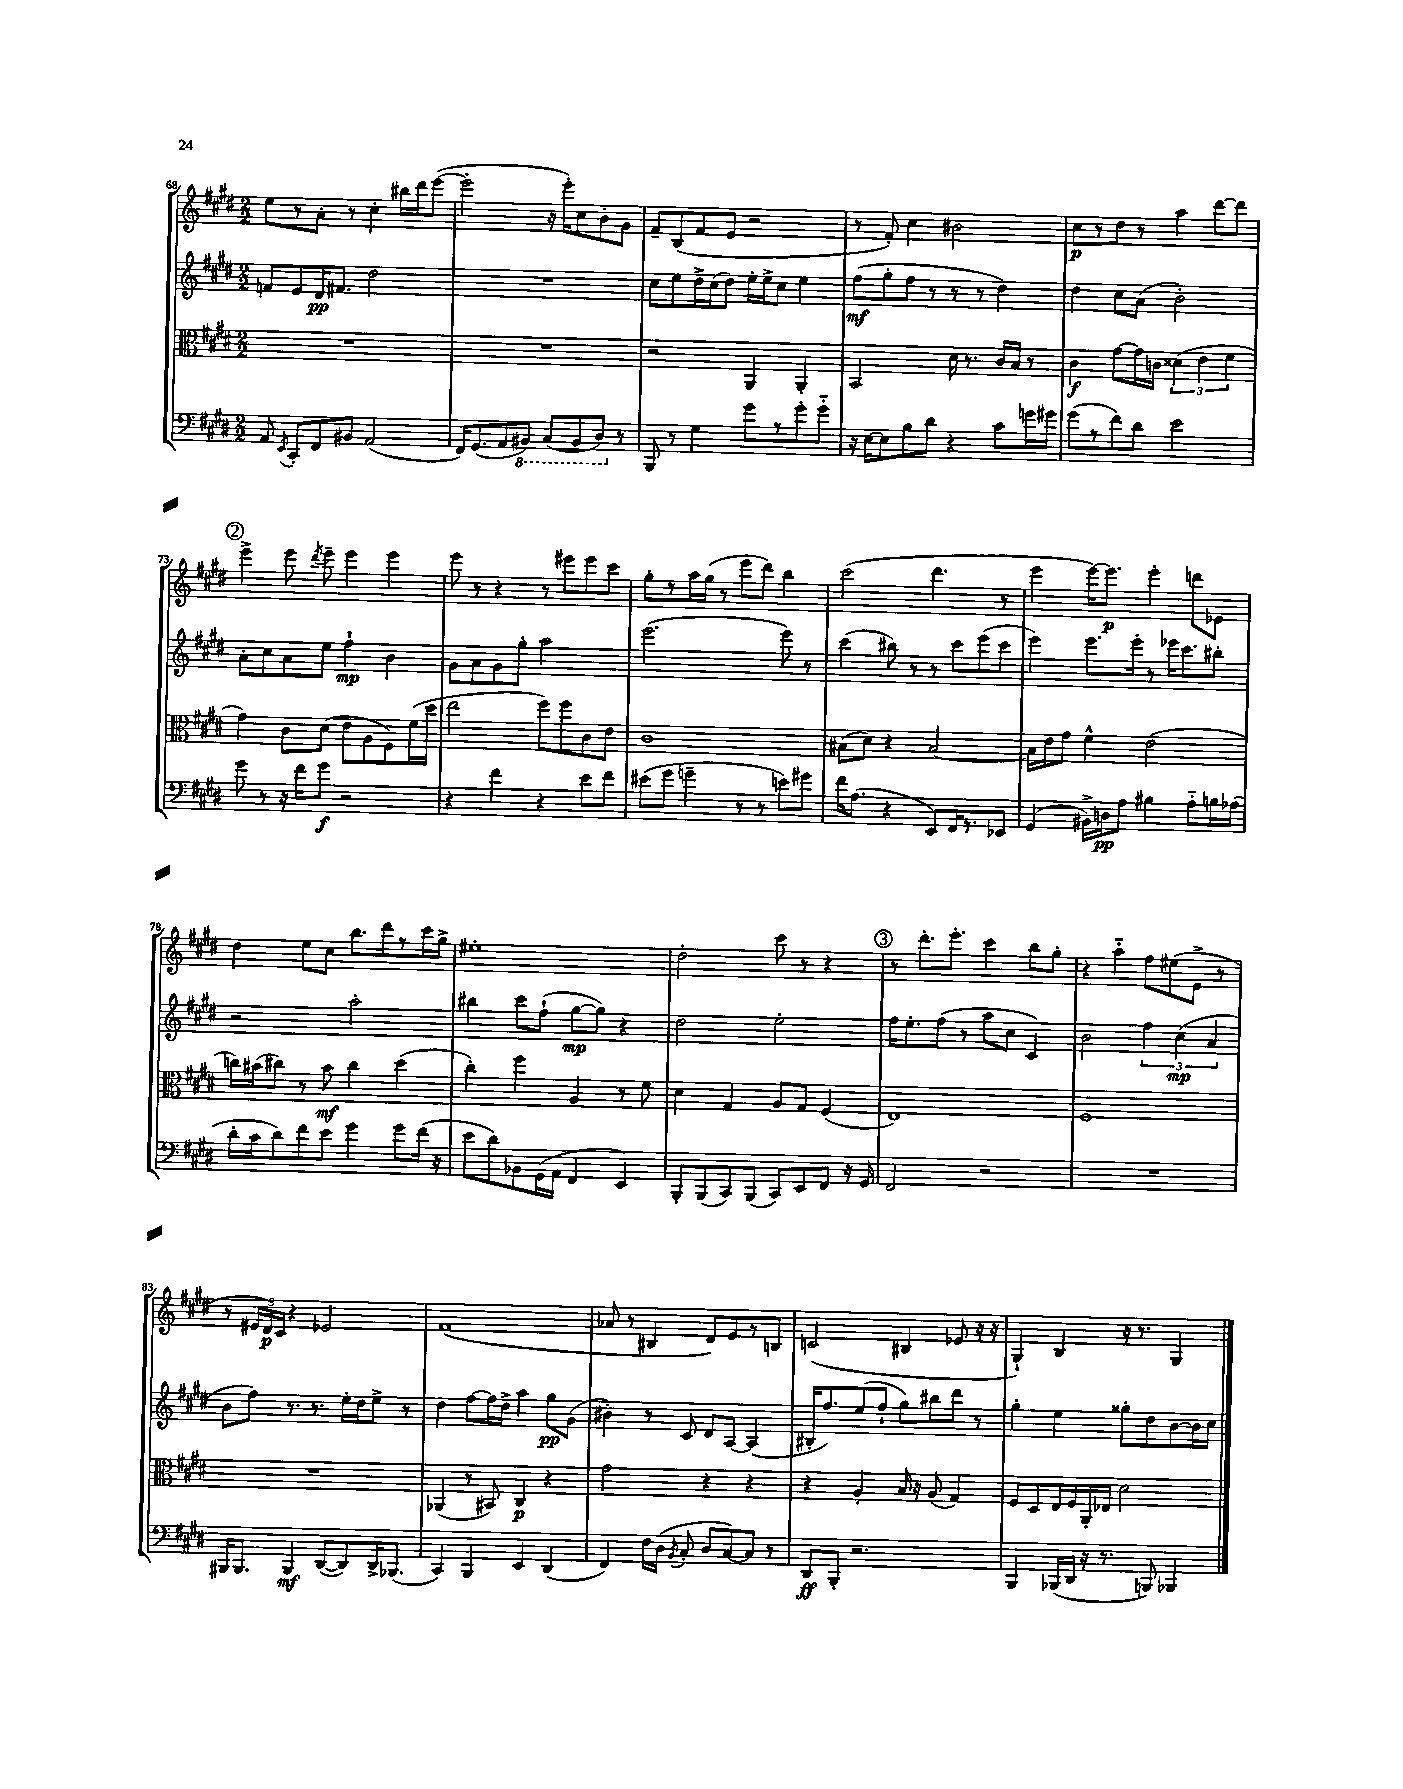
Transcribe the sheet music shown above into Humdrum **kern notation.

**kern	**dynam	**kern	**dynam	**kern	**dynam	**kern	**dynam
*part4	*part4	*part3	*part3	*part2	*part2	*part1	*part1
*staff4	*staff4	*staff3	*staff3	*staff2	*staff2	*staff1	*staff1
*clefF4	*	*clefC3	*	*clefG2	*	*clefG2	*
*k[f#c#g#d#]	*	*k[f#c#g#d#]	*	*k[f#c#g#d#]	*	*k[f#c#g#d#]	*
*M2/2	*	*M2/2	*	*M2/2	*	*M2/2	*
=68	=68	=68	=68	=68	=68	=68	=68
8AA/	.	1r	.	8fn/L	.	8ee\L	.
8qEE/	.	.	.	.	.	.	.
8CC#'/L	.	.	.	8e/	.	8r	.
8FF#/	.	.	.	16d#/K	pp	8a'\J	.
.	.	.	.	8.f#X/J	.	.	.
8BB#X/J	.	.	.	.	.	8r	.
(2AA/	.	.	.	2dd#\	.	4cc#'\	.
.	.	.	.	.	.	16bb#X\LL	.
.	.	.	.	.	.	16ddd#\J	.
.	.	.	.	.	.	([8eee\J	.
=69	=69	=69	=69	=69	=69	=69	=69
16FF#/KL)	.	1r	.	1r	.	2eee'\]	.
(8.GG#/	.	.	.	.	.	.	.
8AA/	.	.	.	.	.	.	.
*8ba	*	*	*	*	*	*	*
8BBB#X/J)	.	.	.	.	.	.	.
(8CC#/L	.	.	.	.	.	16r	.
.	.	.	.	.	.	16eee'\KL)	.
8BBB#/	.	.	.	.	.	8cc#\	.
8DD#/J)	.	.	.	.	.	8b'\	.
*X8ba	*	*	*	*	*	*	*
8r	.	.	.	.	.	8g#\J	.
=70	=70	=70	=70	=70	=70	=70	=70
8BBB/	.	2r	.	8cc#\L	.	8f#~/L	.
8r	.	.	.	8ee\	.	(8B/	.
4G#\	.	.	.	16dd#^\L	.	8f#/	.
.	.	.	.	(16cc#\J	.	.	.
.	.	.	.	8dd#\J)	.	8e/J	.
8g#\L	.	4AA/	.	16ee'\LL	.	2r	.
.	.	.	.	16ee^\J	.	.	.
8r	.	.	.	8cc#\J	.	.	.
8g#'\	.	4AA'/	.	4ee\	.	.	.
8g#\J	.	.	.	.	.	.	.
=71	=71	=71	=71	=71	=71	=71	=71
16r	.	2BB/	.	(8ff#\L	mf	8r	.
[16E\KL	.	.	.	.	.	.	.
8E\]	.	.	.	8gg#'\	.	8f#'/)	.
8B\	.	.	.	8ff#\J	.	4cc#\	.
8d#\J	.	.	.	8r	.	.	.
4r	.	16d#\	.	8r	.	2b#X\	.
.	.	8.r	.	.	.	.	.
.	.	.	.	8r	.	.	.
8c#\L	.	16c#/LL	.	4dd#\)	.	.	.
.	.	16B/JJ	.	.	.	.	.
16gn\L	.	8r	.	.	.	.	.
16g#X\JJ	.	.	.	.	.	.	.
=72	=72	=72	=72	=72	=72	=72	=72
(8g#\L	.	4c#\	f	4dd#\	.	8cc#\L	p
8r	.	.	.	.	.	8r	.
8f#\)	.	[8g#\L	.	8cc#\L	.	8dd#\J	.
8d#\J	.	16g#\L]	.	(8a\J	.	8r	.
.	.	16cn\JJ	.	.	.	.	.
2e\	.	(6d##X\	.	2b'\)	.	4aa\	.
.	.	6e\	.	.	.	.	.
.	.	.	.	.	.	[8ddd#\L	.
.	.	6f#\	.	.	.	.	.
.	.	.	.	.	.	8ddd#\J]	.
!!LO:LB:g=z
!!LO:REH:place=s1:t=2
=73	=73	=73	=73	=73	=73	=73	=73
8g#\	.	4g#\)	.	8a'\L	.	4eee^\	.
8r	.	.	.	8cc#\	.	.	.
16r	.	8c#\L	.	8a\	.	8eee\	.
16f#\KL	.	.	.	.	.	.	.
.	.	.	.	.	.	8qddd#/	.
8g#\J	f	(8d#\J	.	8ee\J	.	8eee~\	.
2r	.	8e\L	.	4ff#`\	mp	4eee\	.
.	.	8A\	.	.	.	.	.
.	.	8F#\)	.	4b\	.	4eee\	.
.	.	(16f#\L	.	.	.	.	.
.	.	16dd#\JJ	.	.	.	.	.
=74	=74	=74	=74	=74	=74	=74	=74
4r	.	2ee\	.	8g#\L	.	8eee\	.
.	.	.	.	8a\	.	8r	.
4f#\	.	.	.	8g#\	.	4r	.
.	.	.	.	8gg#'\J	.	.	.
4r	.	8ff#\L)	.	2aa\	.	8r	.
.	.	8ff#\	.	.	.	8eee#X\L	.
8e\L	.	8c#\	.	.	.	8eee#\	.
8f#\J	.	8e\J	.	.	.	8ccc#\J	.
=75	=75	=75	=75	=75	=75	=75	=75
(8e#X\L	.	1c#	.	(2.eee\	.	8gg#'\L	.
8g#\J	.	.	.	.	.	8r	.
4gn~\	.	.	.	.	.	16aa\L	.
.	.	.	.	.	.	(16gg#\JJ	.
.	.	.	.	.	.	8r	.
8r	.	.	.	.	.	8eee\L	.
8r	.	.	.	.	.	8ddd#\J)	.
8en\L)	.	.	.	8eee\)	.	4bb\	.
8g#X\J	.	.	.	8r	.	.	.
=76	=76	=76	=76	=76	=76	=76	=76
16f#\KL	.	(8B#X\L	.	(4ccc#\	.	(2ccc#\	.
(8.A\J	.	.	.	.	.	.	.
.	.	8d#\J)	.	.	.	.	.
4r	.	4r	.	8bb#X\)	.	.	.
.	.	.	.	8r	.	.	.
8EE/L)	.	[2B#/	.	8r	.	4.ddd#\	.
16FF#/K	.	.	.	8ccc#\L	.	.	.
8.r	.	.	.	.	.	.	.
.	.	.	.	(8eee\	.	.	.
8EE-X/J	.	.	.	8ccc#\J	.	8r	.
=77	=77	=77	=77	=77	=77	=77	=77
(4GG#/	.	16B#\LL]	.	4eee\)	.	4eee\	.
.	.	16e\J	.	.	.	.	.
.	.	8g#\J	.	.	.	.	.
16BB#X^\LL)	.	4f#^^\	.	8.eee\L	.	[16eee\KL)	.
16Dn\J	pp	.	.	.	.	8.eee\J]	p
8A\J	.	.	.	.	.	.	.
.	.	.	.	16eee'\Jk	.	.	.
4B#X\	.	(2e\	.	8r	.	4eee'\	.
.	.	.	.	16eee-X\KL	.	.	.
.	.	.	.	8.ccc#\	.	.	.
8A\L	.	.	.	.	.	8dddn\L	.
16Bn\L	.	.	.	8bb#X'\J	.	8e-X\J	.
(16A-X\JJ	.	.	.	.	.	.	.
!!LO:LB:g=z
=78	=78	=78	=78	=78	=78	=78	=78
16d#'\LL	.	16ccn\LL)	.	2r	.	4dd#\	.
16c#\J	.	(16b#X\J	.	.	.	.	.
8d#\)	.	8cc#X\J)	.	.	.	.	.
8f#\	.	8r	.	.	.	8ee\L	.
8e\J	.	8b#\	mf	.	.	8cc#\J	.
4g#\	.	4cc#\	.	2aa'\	.	8.bb\L	.
.	.	.	.	.	.	16ddd#\k	.
8g#\L	.	(4dd#\	.	.	.	8r	.
(16f#\Jk	.	.	.	.	.	16ccc#\L	.
16r	.	.	.	.	.	16gg#^\JJ	.
=79	=79	=79	=79	=79	=79	=79	=79
8e\L	.	4cc#'\)	.	4bb#X\	.	1ee#X'	.
8d#\)	.	.	.	.	.	.	.
8BB-X\	.	4ff#\	.	8ccc#\L	.	.	.
(16GG#\L	.	.	.	(8ff#`\J	.	.	.
16AA\JJ	.	.	.	.	.	.	.
4FF#/	.	4A/	.	[8gg#\L	mp	.	.
.	.	.	.	8gg#\J])	.	.	.
4EE/)	.	8r	.	4r	.	.	.
.	.	8f#\	.	.	.	.	.
=80	=80	=80	=80	=80	=80	=80	=80
8BBB'/L	.	4d#\	.	2dd#\	.	2dd#'\	.
(8BBB/	.	.	.	.	.	.	.
8CC#/)	.	4G#/	.	.	.	.	.
(8BBB/J	.	.	.	.	.	.	.
8CC#/L)	.	8A/L	.	2ee'\	.	8ccc#\	.
8EE/	.	8G#/J	.	.	.	8r	.
8FF#/J	.	(4F#/	.	.	.	4r	.
16r	.	.	.	.	.	.	.
16GG#/	.	.	.	.	.	.	.
!!LO:REH:place=s1:t=3
=81	=81	=81	=81	=81	=81	=81	=81
2FF#/	.	1E)	.	16ff#\KL	.	8r	.
.	.	.	.	8.ee'\	.	.	.
.	.	.	.	.	.	8.ddd#'\L	.
.	.	.	.	(8ff#\J	.	.	.
.	.	.	.	.	.	8.eee'\J	.
.	.	.	.	8r	.	.	.
2r	.	.	.	8aa\L	.	4ccc#\	.
.	.	.	.	8cc#\J	.	.	.
.	.	.	.	4c#/)	.	8bb\L	.
.	.	.	.	.	.	8gg#'\J	.
=82	=82	=82	=82	=82	=82	=82	=82
1r	.	1F#	.	2b\	.	4r	.
.	.	.	.	.	.	4aa\	.
.	.	.	.	6ff#\	.	8ff#\L	.
.	.	.	.	.	.	(8ee#X\	.
.	.	.	.	(6cc#\	mp	.	.
.	.	.	.	.	.	8e^\J	.
.	.	.	.	6a/	.	.	.
.	.	.	.	.	.	8r	.
!!LO:LB:g=z
=83	=83	=83	=83	=83	=83	=83	=83
16BBB#X/KL	.	1r	.	8b\L	.	8r	.
8.BBB#/J	.	.	.	.	.	.	.
.	.	.	.	8ff#\J)	.	24e#X/LL	.
.	.	.	.	.	.	24d#/)	p
.	.	.	.	.	.	24c#/JJ	.
4BBB#/	mf	.	.	8.r	.	4r	.
.	.	.	.	8.r	.	.	.
([8DD#/L	.	.	.	.	.	2e-X/	.
8DD#/])	.	.	.	16ee'\LL	.	.	.
.	.	.	.	16dd#\J	.	.	.
16DD#^/K	.	.	.	8ee^\J	.	.	.
(8.BBB-X/J	.	.	.	.	.	.	.
.	.	.	.	8r	.	.	.
=84	=84	=84	=84	=84	=84	=84	=84
4CC#/)	.	(4AA-X/	.	4dd#\	.	(1f#	.
4BBB/	.	8r	.	[8ff#\L	.	.	.
.	.	8BB#X/)	.	16ff#\L]	.	.	.
.	.	.	.	16dd#^\JJ	.	.	.
4EE/	.	4C#/	p	4aa\	.	.	.
(4DD#/	.	4r	.	8gg#\L	pp	.	.
.	.	.	.	(8g#\J	.	.	.
=85	=85	=85	=85	=85	=85	=85	=85
4FF#/)	.	2g#\	.	4b#X'\)	.	8a-X/	.
.	.	.	.	.	.	8r	.
16F#\LL	.	.	.	8r	.	4B#X/	.
(16D#\JJ	.	.	.	.	.	.	.
8qBB/	.	.	.	.	.	.	.
8C#'/	.	.	.	8c#/	.	.	.
8D#/L	.	4r	.	8d#/L	.	8d#/L)	.
[8C#/)	.	.	.	[8A/J	.	8e/	.
8C#/J]	.	4r	.	(4A/]	.	8r	.
8r	.	.	.	.	.	8Bn/J	.
=86	=86	=86	=86	=86	=86	=86	=86
8DD#/L	ff	4r	.	16B#X'/KL	.	(2cn/	.
.	.	.	.	8.ff#/)	.	.	.
8BBB'/J	.	.	.	.	.	.	.
2.r	.	4A'/	.	(8ee/	.	.	.
.	.	.	.	8ff#`/J	.	.	.
.	.	16B/	.	8gg#\L)	.	4B#X/	.
.	.	16r	.	.	.	.	.
.	.	(8A/	.	8bb#X\	.	.	.
.	.	4G#/)	.	8ddd#\J	.	8e-X/	.
.	.	.	.	8r	.	16r	.
.	.	.	.	.	.	16r	.
=87	=87	=87	=87	=87	=87	=87	=87
4BBB/	.	8F#/L	.	4gg#'\	.	4G#`/)	.
.	.	8D#/	.	.	.	.	.
(16BBB-X/LL	.	16E/L	.	4ee\	.	4B/	.
16DD#/JJ	.	16F#/	.	.	.	.	.
16r	.	16AA'/	.	.	.	.	.
8.r	.	16E-X/JJ	.	.	.	.	.
.	.	2d#\	.	8gg##X'\L	.	16r	.
.	.	.	.	.	.	8.r	.
8BBBn/)	.	.	.	8dd#\	.	.	.
4BBB-X/	.	.	.	[8b\	.	4G#/	.
.	.	.	.	16b\L]	.	.	.
.	.	.	.	16cc#\JJ	.	.	.
==	==	==	==	==	==	==	==
*-	*-	*-	*-	*-	*-	*-	*-
